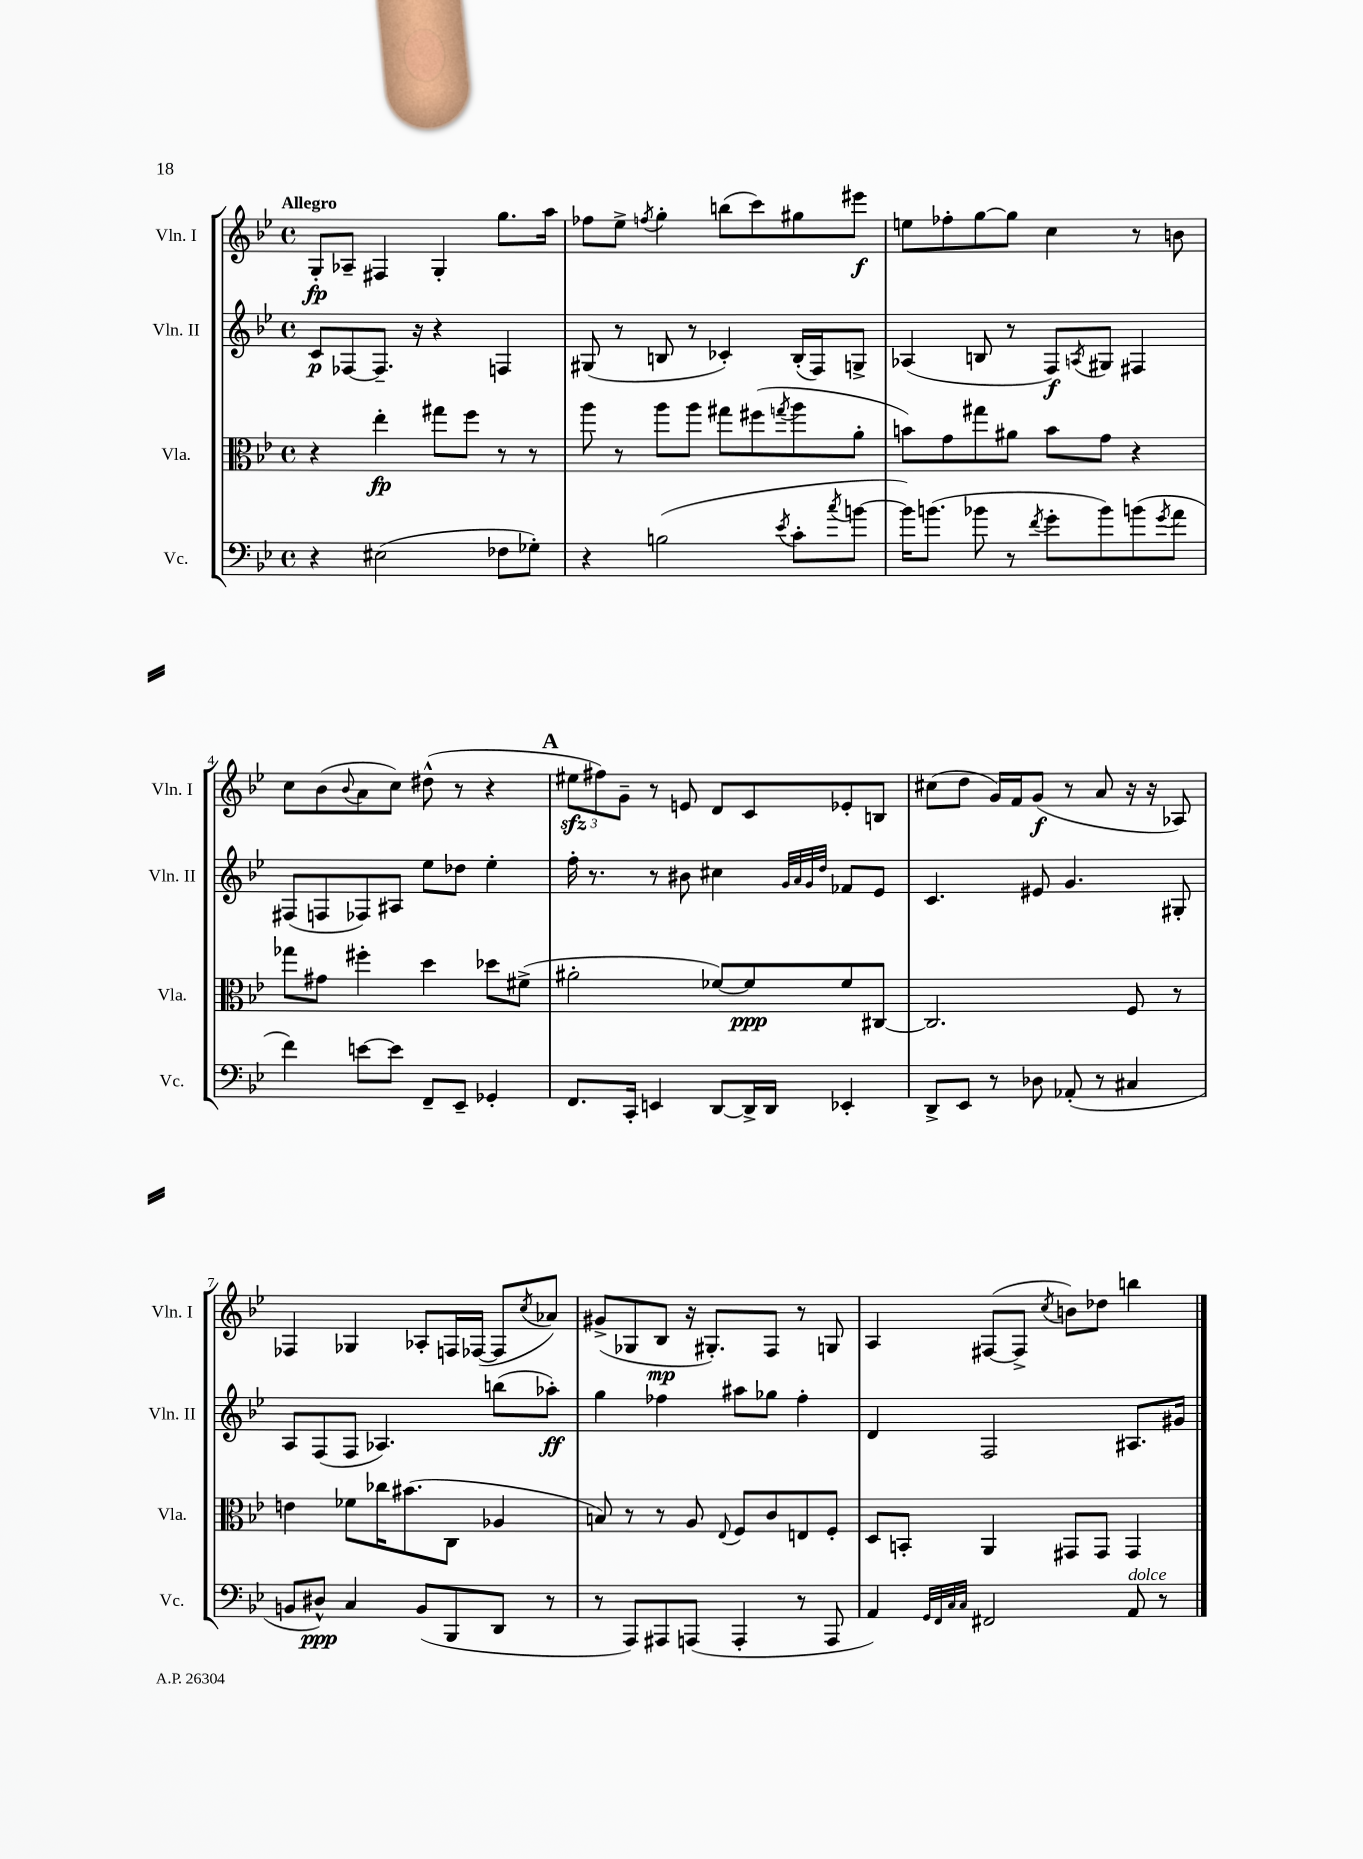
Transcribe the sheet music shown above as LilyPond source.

<<
\new StaffGroup <<
\new Staff = "s0" \with { instrumentName = "Vln. I" shortInstrumentName = "Vln. I" } {
    \clef treble \key bes \major \defaultTimeSignature \time 4/4 \tempo "Allegro"
    g8-.\fp aes8-- fis4 g4-. g''8. a''16 |
    fes''8 ees''8-> \acciaccatura { f''8 } g''4-. b''8( c'''8) gis''8 eis'''8\f |
    e''8 fes''8-. g''8~ g''8 c''4 r8 b'8 |
    c''8 bes'8( \appoggiatura { bes'8 } a'8 c''8) dis''8-^( r8 r4 |
    \mark \markup { \bold "A" } \tuplet 3/2 { eis''8\sfz fis''8) g'8-- } r8 e'8 d'8 c'8 ees'8-. b8 |
    cis''8( d''8 g'16) f'16 g'8\f( r8 a'8 r16 r16 aes8) |
    fes4 ges4 aes8-. f16 fes16~( fes8 \acciaccatura { c''8 } aes'8) |
    gis'8->( ges8 bes8\mp r16 gis8.-.) f8 r8 g8 |
    a4 fis8~( fis8-> \acciaccatura { c''8 } b'8) des''8 b''4 \bar "|." |
}
\new Staff = "s1" \with { instrumentName = "Vln. II" shortInstrumentName = "Vln. II" } {
    \clef treble \key bes \major \defaultTimeSignature \time 4/4
    c'8\p fes8~ fes8.-- r16 r4 f4 |
    gis8( r8 b8 r8 ces'4-.) b16-.( f16) g8-> |
    aes4( b8 r8 f8\f) \acciaccatura { a8 } gis8 fis4 |
    fis8( f8 fes8) ais8 ees''8 des''8 ees''4-. |
    \mark \markup { \bold "A" } f''16-. r8. r8 bis'8 cis''4 \grace { g'32 a'32 g'32 d''32 } fes'8 ees'8 |
    c'4. eis'8 g'4. gis8-. |
    a8 f8( f8 aes4.) b''8( aes''8-.\ff) |
    g''4 fes''4 ais''8 ges''8 fes''4-. |
    d'4 f2 ais8. gis'16 \bar "|." |
}
\new Staff = "s2" \with { instrumentName = "Vla." shortInstrumentName = "Vla." } {
    \clef alto \key bes \major \defaultTimeSignature \time 4/4
    r4 ees''4-.\fp gis''8 f''8 r8 r8 |
    a''8 r8 a''8 a''8 gis''8 fis''8( \acciaccatura { g''8 } a''8 a'8-. |
    b'8) g'8 gis''8 ais'8 b'8 g'8 r4 |
    ges''8 gis'8 fis''4-. d''4 des''8 fis'8->( |
    \mark \markup { \bold "A" } ais'2-. fes'8~) fes'8\ppp fes'8 cis8~ |
    cis2. f8 r8 |
    e'4 fes'8 ces''16 bis'8.( c8 aes4 |
    b8) r8 r8 a8 \appoggiatura { ees8 } f8 c'8 e8 f8-. |
    d8 b,8-. a,4 gis,8 gis,8 gis,4 \bar "|." |
}
\new Staff = "s3" \with { instrumentName = "Vc." shortInstrumentName = "Vc." } {
    \clef bass \key bes \major \defaultTimeSignature \time 4/4
    r4 eis2( fes8 ges8-.) |
    r4 b2( \acciaccatura { ees'8 } c'8-. \acciaccatura { c''8 } b'8~ |
    b'16) b'8.( bes'8 r8 \acciaccatura { f'8 } g'8-. bes'8) b'8( \acciaccatura { g'8 } a'8 |
    f'4) e'8~ e'8 f,8-- ees,8-- ges,4-. |
    \mark \markup { \bold "A" } f,8. c,16-. e,4 d,8~ d,16-> d,16 ees,4-. |
    d,8-> ees,8 r8 des8 aes,8-.( r8 cis4 |
    b,8 dis8-^\ppp) c4 b,8( bes,,8 d,8 r8 |
    r8 a,,8) ais,,8 a,,8( a,,4-. r8 a,,8 |
    a,4) \grace { g,32 f,32 c32 c32 } fis,2 a,8^\markup { \italic "dolce" } r8 \bar "|." |
}
>>
>>
